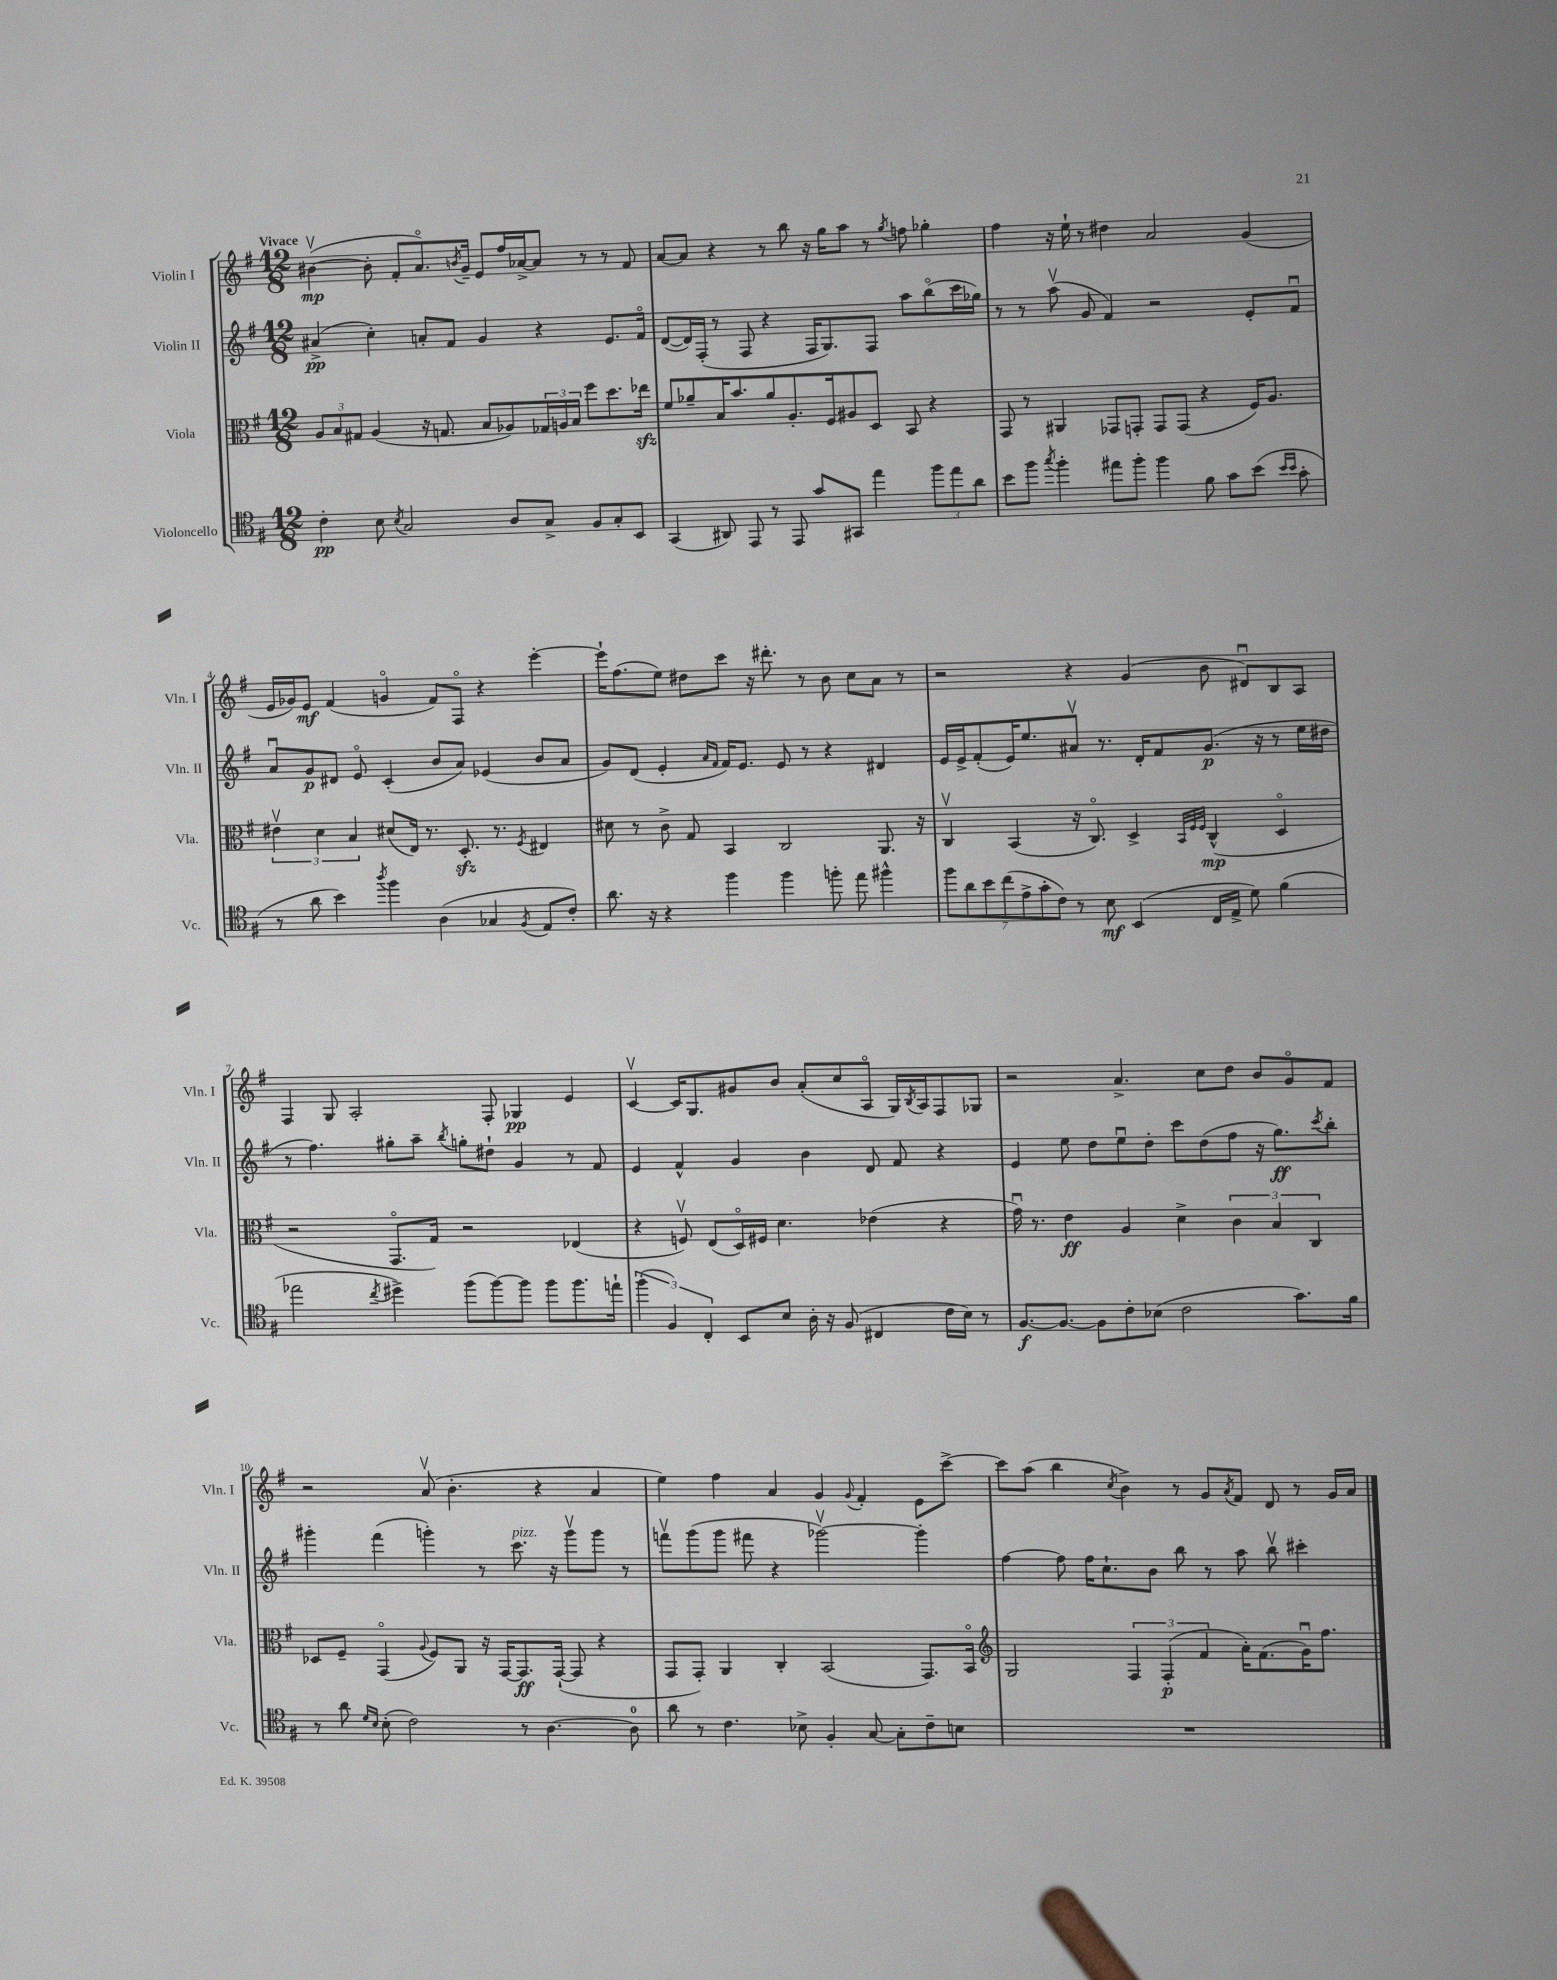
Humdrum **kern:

**kern	**kern	**kern	**kern
*staff4	*staff3	*staff2	*staff1
*clefC4	*clefC3	*clefG2	*clefG2
*k[f#]	*k[f#]	*k[f#]	*k[f#]
*M12/8	*M12/8	*M12/8	*M12/8
4c'\	12A/L	(4a#^/	([4b#v\
.	12B/	.	.
.	12G#/J	.	.
8B\	(4A/	4cc'\)	8b#'\]
8qB/	.	.	.
2G/	.	.	8f#'/L
.	16r	8a'/L	8.ao/)
.	8.G/	.	.
.	.	8f#/J	.
.	.	.	8qb/
.	.	.	16g~/Jk
.	8B/L	4g/	8e/L
8A/L	8A-/)	.	16ff#/L
.	.	.	[16a-^/J
8G^/J	24G-/L	4r	8a-/]J
.	24A/	.	.
.	24B/JJ	.	.
8F#/L	8ff#\L	.	8r
8G'/	8.dd\	8.e/L	8r
8BB/J	.	.	8f#/
.	16ee-\Jk	16f#o/Jk	.
=	=	=	=
(4GG/	8f#/L	([8d/L	[8a/L
.	8a-~/	16d/]L)	8a/]J
.	.	(16F#'/JJ	.
8AA#/)	16B/K	8r	4r
.	8.b/	.	.
8EE/	.	8F#/	.
8r	8a-/	4r	8r
8EE/	8.A'/	.	8bb\
8g/L	.	16F#/LK	16r
.	16F#/k	8.G/)	16gg\LK
8GG#/J	8A#/	.	8aa\J
4ee\	8D/J	8F#/J	8r
.	.	.	8qgg/
.	8BB/	8aa\L	8ff\
12ff#\L	4r	(8bbo\	4gg-'\
12ee\	.	.	.
.	.	16ccc\L	.
12a\J	.	.	.
.	.	16gg-\JJ)	.
=	=	=	=
8b\L	8GG/	8r	4ff#\
8ff#\J	8r	8r	.
8qgg/	.	.	.
4ff#'\	4AA#/	(8aav\	16r
.	.	.	16ee`\
.	.	8g/	8r
8ee#\L	8GG-/L	4f#/)	4dd#\
8ff#'\J	8GG'/J	.	.
4ff#\	8GG/L	2r	2a/
.	(8GG/J	.	.
8f#\	4r	.	.
8g\L	.	.	.
(8b\J	16F#/LK)	8e'/L	(4g/
.	8.A/J	.	.
16qqb/LL	.	.	.
16qqb/JJ	.	.	.
8g'\	.	8f#u/J	.
=	=	=	=
8r	6e#v\	8au/L	16e/LL
.	.	.	16g-/J)
8a\	.	8g/	8e/J
.	6d\	.	.
4b\)	.	8d#/J	(4f#/
.	6B/	.	.
.	.	8eo/	.
8qaa/	.	.	.
4ff#\	(8d#/L	(4c'/	4go/
.	16E/Jk)	.	.
.	8.r	.	.
(4A\	.	8b/L	8f#/L)
.	8.D'/	8a/J)	8F#o/J
4G-/	.	(4e-/	4r
.	8.r	.	.
8qF#/	8qF#/	.	.
8E/L	4E#/	8b/L	[4eee'\
8c'/J)	.	8a/J	.
=	=	=	=
8.a\	8d#\	8g/L)	16eee`\]LK
.	.	.	(8.ff#\
.	8r	(8d/J	.
16r	.	.	.
4r	8c^\	4e'/	8ee\J)
.	8G/	.	8dd#\L
.	.	16qqa/LL	.
.	.	16qqf#/JJ	.
4ff#\	4BB/	16f#/LK)	8ccc\J
.	.	8.e/J	.
.	.	.	16r
.	.	.	8.ddd#'\
4ff#\	2C/	8e/	.
.	.	8r	8r
8ff'\	.	4r	8b\
8ee\	.	.	8cc\L
4ff#^^\	8.AA/	4d#/	8a\J
.	.	.	8r
.	16r	.	.
=	=	=	=
14ff#\L	4Cv/	16e/LL	2r
.	.	16e^/J	.
14a\	.	.	.
.	.	(8f#'/	.
14b\	.	.	.
(14cc\	.	.	.
.	(4BB/	16e/K)	.
14e^\	.	.	.
.	.	8.ee/	.
14g'\	.	.	.
14c\J)	.	.	.
8r	16r	8a#v/J	4r
.	8.Co/)	.	.
8B\	.	8.r	.
(4BB/	4D^/	.	(4g/
.	.	16d'/LK	.
.	.	8f#/	.
.	32qqBB/LLL	.	.
.	32qqF#/	.	.
.	32qqF#/JJJ	.	.
16C/LL	(4C^^/	(8.g/J	8b\
16E^/JJ	.	.	.
8d\)	.	.	8d#u/L)
.	.	16r	.
(4f#\	4Do/	8r	8B/
.	.	16ee\LL	8A/J
.	.	16dd#\JJ	.
=	=	=	=
2ee-\	2r	8r	4F#/
.	.	4.ff#\)	.
.	.	.	8G/
.	.	.	2A'/
8qcc/	.	.	.
4dd#^\)	8.GGo/L	8gg#'\L	.
.	.	8aa~\J	.
.	16G/Jk)	.	.
.	.	8qbb/	.
(8ff#\L	2r	8gg'\L	.
[8ff#\)	.	8dd#`\J	8F#'/
8ff#\]J	.	4g/	4G-/
8ff#\L	.	.	.
8.ff#\	(4E-/	8r	4e/
.	.	8f#/	.
16ee`\Jk	.	.	.
=	=	=	=
(6ff#'\	4r	4e/	[4cv/
6F#/)	.	.	.
.	8Fv/)	4f#^^/	16c/]LK
.	.	.	8.G/
6C'/	.	.	.
.	(8E/L	.	.
8BB/L	16Do/L)	4g/	8g#/
.	16F#/JJ	.	.
8B/J	4.d\	.	8b/J
16A'\	.	4b\	(8a'/L
16r	.	.	.
(8F#/	.	.	8cc/
4C#/	(4e-\	8d/	8Ao/J
.	.	8f#/	16G/LL)
.	.	.	8qB/
.	.	.	16A/J
16c\LL	4r	4r	8F#/
16B\JJ)	.	.	.
8r	.	.	8G-/J
=	=	=	=
[8.F#/L	16gu\)	4e/	2r
.	8.r	.	.
8.F#/_J	.	.	.
.	4e\	8ee\	.
8F#\]L	.	8dd\L	.
8c'\	4A/	8eeu\	4.a^/
(8B-\J	.	8dd'\J	.
2c\	4d^\	8ccc\L	.
.	.	(8dd\	8cc\L
.	6c\	8ff#\J	8dd\J
.	.	16r	8b/L
.	6B/	.	.
.	.	8.gg\L)	.
8.g\L)	.	.	8go/
.	6C/	.	.
.	.	8qccc/	.
.	.	8bb'\J	8f#/J
16f#\Jk	.	.	.
=	=	=	=
8r	8D-/L	4ggg#'\	2r
8a\	8F#~/J	.	.
16qqd/LL	.	.	.
16qqB/JJ	.	.	.
(8B'\	(4GGo/	(4fff#\	.
2c\)	.	.	.
.	8qqA/	.	.
.	8F#/L)	4ggg'\)	(8av/
.	8AA/J	.	4.b'\
.	16r	8r	.
.	[16GG/LK	.	.
8r	8.GG/]	8.ccc\	.
[4.A\	.	.	4r
.	([16GG`/Jk	16r	.
.	8GG/]	8gggv\L	.
.	4r	8ggg\J	4a/
8A\]	.	8r	.
=	=	=	=
8a\	8GG/L	8fffv\L	4ee\)
8r	8GG'/J)	(8ggg\	.
4.c\	4AA/	8ggg\J	4ff#\
.	.	8fff#\	.
.	4C'/	4r	4a/
8B-^\	.	.	.
4F#'/	(2BB/	[2ggg-v\)	4g/
.	.	.	8qqg/
[8G/	.	.	4f#'/
8G'\]L	.	.	.
8c~\	8.GG/L)	4ggg-'\]	8e\L
8B\J	.	.	[8ccc^\J
.	16BBo/Jk	.	.
=	=	=	=
*	*clefG2	*	*
1.r	2G/	[4ff#\	8ccc\]L
.	.	.	(8aa\J
.	.	8ff#\]	4bb\
.	.	16ff#\LK	.
.	.	8.cc`\	.
.	.	.	8qcc/
.	6F#/	.	4b^\)
.	.	8b\J	.
.	(6F#'/	.	.
.	.	8bb\	8r
.	6f#/	.	.
.	.	8r	8g/L
.	.	.	8qa/
.	16a'\LK)	8aa\	8f#/J
.	(8.f#\	.	.
.	.	8bbv\	8d/
.	16gu\K)	4ccc#'\	8r
.	8.ff#\J	.	.
.	.	.	16g/LL
.	.	.	16a/JJ
==	==	==	==
*-	*-	*-	*-
